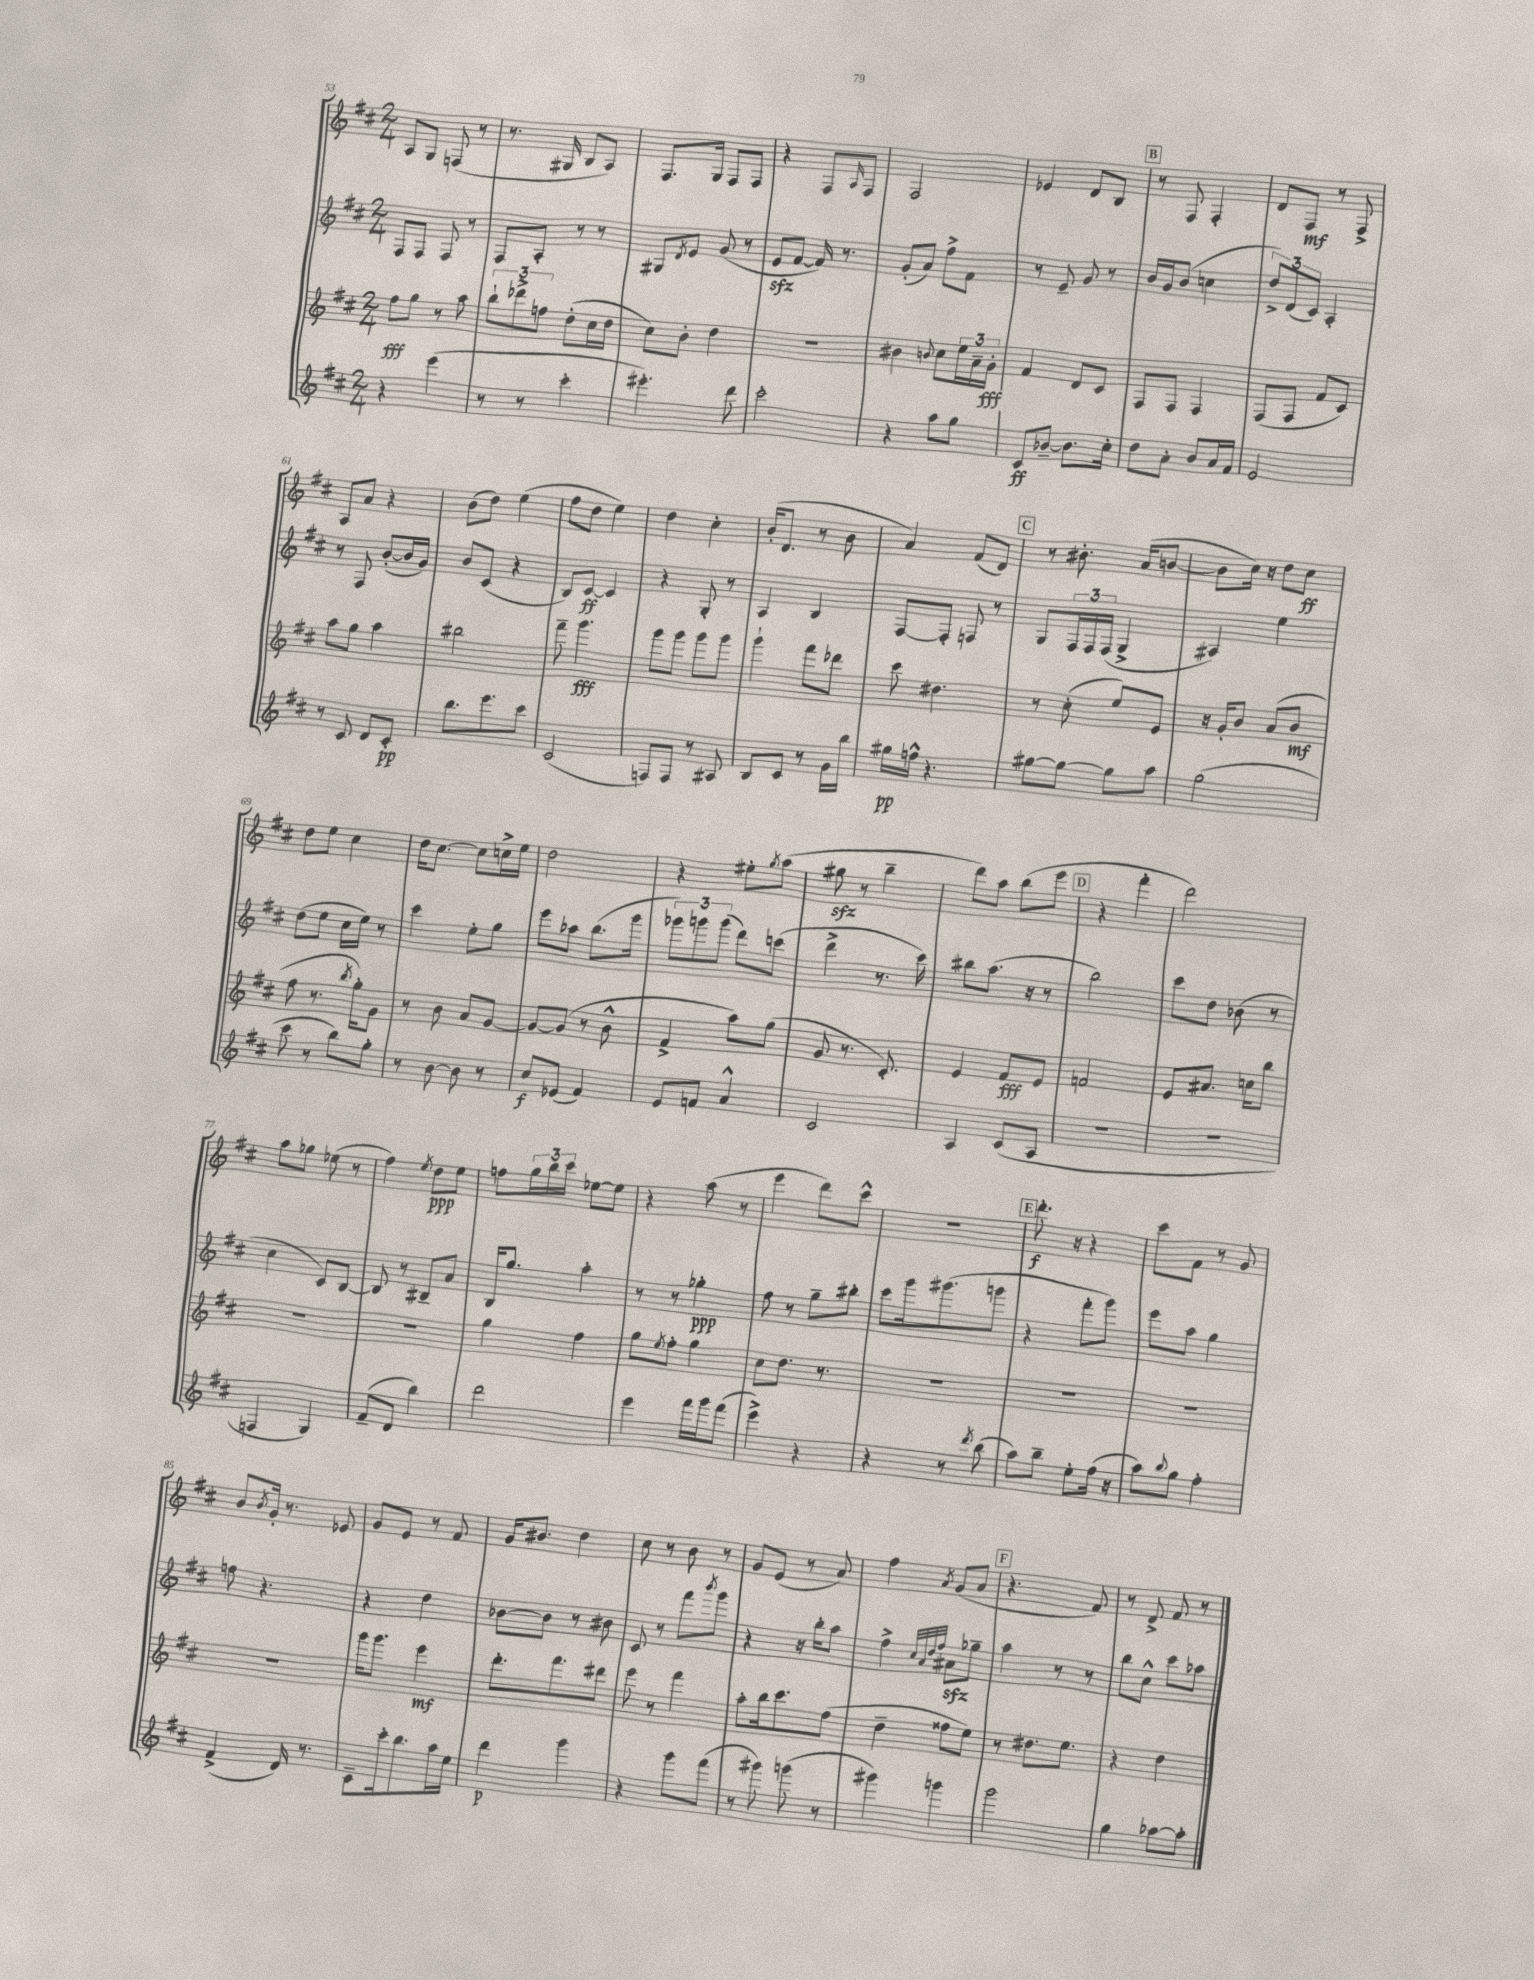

**kern	**kern	**kern	**kern
*staff4	*staff3	*staff2	*staff1
*clefG2	*clefG2	*clefG2	*clefG2
*k[f#c#]	*k[f#c#]	*k[f#c#]	*k[f#c#]
*M2/4	*M2/4	*M2/4	*M2/4
4r	8ff#	8F#	8A
.	8gg	8F#	8G
(4eee	8r	8F#	(8F
.	8aa	8r	8r
=	=	=	=
8r	12bb`	8F#	8.r
.	12ddd-^	.	.
8r	.	8A'	.
.	12ff	.	.
.	.	.	16G#
4ccc#'	(8dd'	8r	8B
.	16cc#	8r	8A)
.	16dd	.	.
=	=	=	=
4.eee#')	8cc#)	8G#	8.F#
.	.	8qd	.
.	8b'	8e	.
.	.	.	16G
.	4dd	(8g	8F#
8ddd	.	8r	8F#
=	=	=	=
2ccc#'	2r	8e	4r
.	.	[8f#	.
.	.	16f#])	8F#
.	.	8.r	.
.	.	.	16qqA
.	.	.	8F#
=	=	=	=
4r	4b#	(8g'	2F#
.	.	8a)	.
.	8qqb	.	.
8aa	8cc#	8ff#^	.
8gg	24ee	8f#	.
.	24a~	.	.
.	24g'	.	.
=	=	=	=
8c#	4f#	8r	4e-
[8b-~	.	8e~	.
8.b-]	8d	8g	8d
.	8c#	8r	8B
16cc#'	.	.	.
=	=	=	=
8dd	8F#	16b	8r
.	.	16g	.
8a'	8F#	(8b	8F#
8b	4F#	4cc	4F#'
16a	.	.	.
16f#	.	.	.
=	=	=	=
2e	(8F#	12dd^)	8d
.	.	(12d	.
.	8F#	.	8F#
.	.	12c#)	.
.	8f#	4A'	8r
.	8c#)	.	8F#^
=	=	=	=
8r	8aa	8r	8A
8c#	8gg	8F#	8a
8d	4aa	([8b'	4r
8c#'	.	16b]	.
.	.	16g)	.
=	=	=	=
8.bb	2bb#	8b	(8b
.	.	(8c#	8dd)
8.eee	.	.	.
.	.	4r	(4ee
8ccc#	.	.	.
=	=	=	=
(2c#	8fff#~	8B)	8ff#
.	4.ggg	[8c#	8dd
.	.	4c#]	4ee)
=	=	=	=
8F)	8ggg	4r	4dd
8F	8ggg	.	.
8r	8ggg	8G'	4cc#'
8A#	8ggg	8r	.
=	=	=	=
8B	4ggg`	4A	(16b'
.	.	.	8.d
8c#	.	.	.
8r	8fff#	4B	8r
16g	8ddd-	.	8b
16bb	.	.	.
=	=	=	=
16gg#	8ccc#	[8F#	4a)
16ff^^	.	.	.
4.r	4.dd#	8F#']	.
.	.	8F	(8f#
.	.	8r	8d)
=	=	=	=
[8gg#	8r	8G	8r
8gg#_	(8cc#'	24F#	8.b#'
.	.	24F#	.
.	.	(24F#	.
8gg#]	8ee)	4G^	.
.	.	.	(16a
8aa	8e	.	[8b
=	=	=	=
(2gg	16r	4A#)	8b]
.	16g'	.	.
.	8b	.	16cc#)
.	.	.	16r
.	(8a	4ee	8dd
.	8b	.	8cc#
=	=	=	=
8ccc#	8ff#	(8dd	8dd
8r	8.r	8ee	8ee
8bb)	.	16cc#	4cc#
.	8qbb	.	.
.	16gg')	16ee)	.
8gg'	8g	8r	.
=	=	=	=
8r	8r	4ccc#	16dd
.	.	.	[8.cc#
[8b	8b	.	.
8b]	8a	8ee'	8cc#]
8r	[8g	8gg	16cc^
.	.	.	16ee
=	=	=	=
8cc#	8g_	8eee	2dd
(8e-	(8g]	8aa-	.
4f#)	8r	(8.bb	.
.	8b^^	.	.
.	.	16ggg	.
=	=	=	=
8e	4f#^	12ggg-)	4r
.	.	12ggg	.
8f	.	.	.
.	.	(12ggg	.
4a^^	8aa)	8ddd)	8ee#'
.	.	.	8qgg
.	(8gg	(8ccc	(8aa
=	=	=	=
2c#	8g	4ddd^	8gg#
.	8.r	.	8r
.	.	8.r	4bb~
.	8.c#')	.	.
.	.	16ccc#)	.
=	=	=	=
4A	4e	8bb#	8ddd)
.	.	(8.aa	8aa
(8c#	8f#	.	(8bb
.	.	16r	.
8A	8e	8r	8eee
=	=	=	=
2r	2f	2bb)	4r
.	.	.	4fff#'
=	=	=	=
2r	8e	8ccc#	2ddd)
.	8.a#	8dd	.
.	.	(8b-	.
.	16cc	.	.
.	8bb	8r	.
=	=	=	=
4F	2r	4cc#	8aa
.	.	.	8gg-
4G)	.	8c#)	(8ee-
.	.	[8B	8r
=	=	=	=
(8f#~	2r	8B]	4ff#)
8d	.	8r	.
.	.	.	8qee
4bb)	.	8B#~	8dd
.	.	8a	8ee
=	=	=	=
2ddd	4gg	16B	8ff
.	.	8.gg	.
.	.	.	24gg
.	.	.	24bb
.	.	.	24ccc#
.	4ff#	4aa'	[8ee-
.	.	.	8ee-]
=	=	=	=
4eee	8gg	8r	4r
.	8qee	.	.
.	8ff#'	8r	.
16fff#	4gg	4gg-'	(8aa
16ggg	.	.	.
(8fff#	.	.	8r
=	=	=	=
4eee^)	8cc#	8ff#	4eee
.	8.dd	8r	.
4r	.	8gg~	8ddd)
.	8.r	.	.
.	.	8bb#'	8ccc#^^
=	=	=	=
4r	2r	8ccc#	2r
.	.	16ggg	.
.	.	(8.ggg#	.
8r	.	.	.
8qddd	.	.	.
(8bb	.	8ggg	.
=	=	=	=
8aa)	2r	4r	8.ddd'
8bb~	.	.	.
.	.	.	16r
8ee'	.	8fff#'	4r
(16ff#	.	8ggg)	.
16r	.	.	.
=	=	=	=
8aa)	2r	8eee	8ccc#
8qqbb	.	.	.
8gg	.	8aa	8f#
4ff#'	.	4gg	8r
.	.	.	8g
=	=	=	=
(4f#^	2r	8ff	8b
.	.	.	8qb
.	.	4.r	16g'
.	.	.	8.r
16d)	.	.	.
8.r	.	.	.
.	.	.	8e-
=	=	=	=
8c#~	16ggg	4r	8g
.	8.ggg	.	.
16ccc#'	.	.	8e
8.bb	.	.	.
.	4eee	4dd	8r
16aa	.	.	8f#
16ee	.	.	.
=	=	=	=
4ddd	8.ddd'	[8b-	16g
.	.	.	8.b#
.	.	8b-]	.
.	8.fff#	.	.
4ggg	.	8r	4dd
.	8ddd#	8b#	.
=	=	=	=
4r	8eee	8c#	8cc#
.	8r	8r	8r
8ggg	4fff#	8fff#	8b
.	.	8qbbb	.
(8fff#	.	8ggg	8r
=	=	=	=
8r	8aa'	4r	8g
8ggg#)	16bb	.	(8e
.	8.ccc#	.	.
(8ggg	.	16r	8r
.	.	16bb'	.
8r	(8ff#	8aa	8a)
=	=	=	=
4ggg#)	4dd~	4ff#^	4ff#
.	.	32qqcc#	.
.	.	32qqa	.
.	.	32qqdd	.
.	.	32qqff#	8qa
4ggg	8ff##	8a#	(8g
.	8ee)	8gg-~	8a
=	=	=	=
2ggg	8r	4aa	4.r
.	8.dd#	.	.
.	.	8r	.
.	8.ee	.	.
.	.	8r	8f#)
=	=	=	=
4gg	4r	8bb	8r
.	.	8cc#^^	8d^
[8aa-	4dd	8ccc#	8f#
8aa-']	.	8aa-	8r
==	==	==	==
*-	*-	*-	*-
